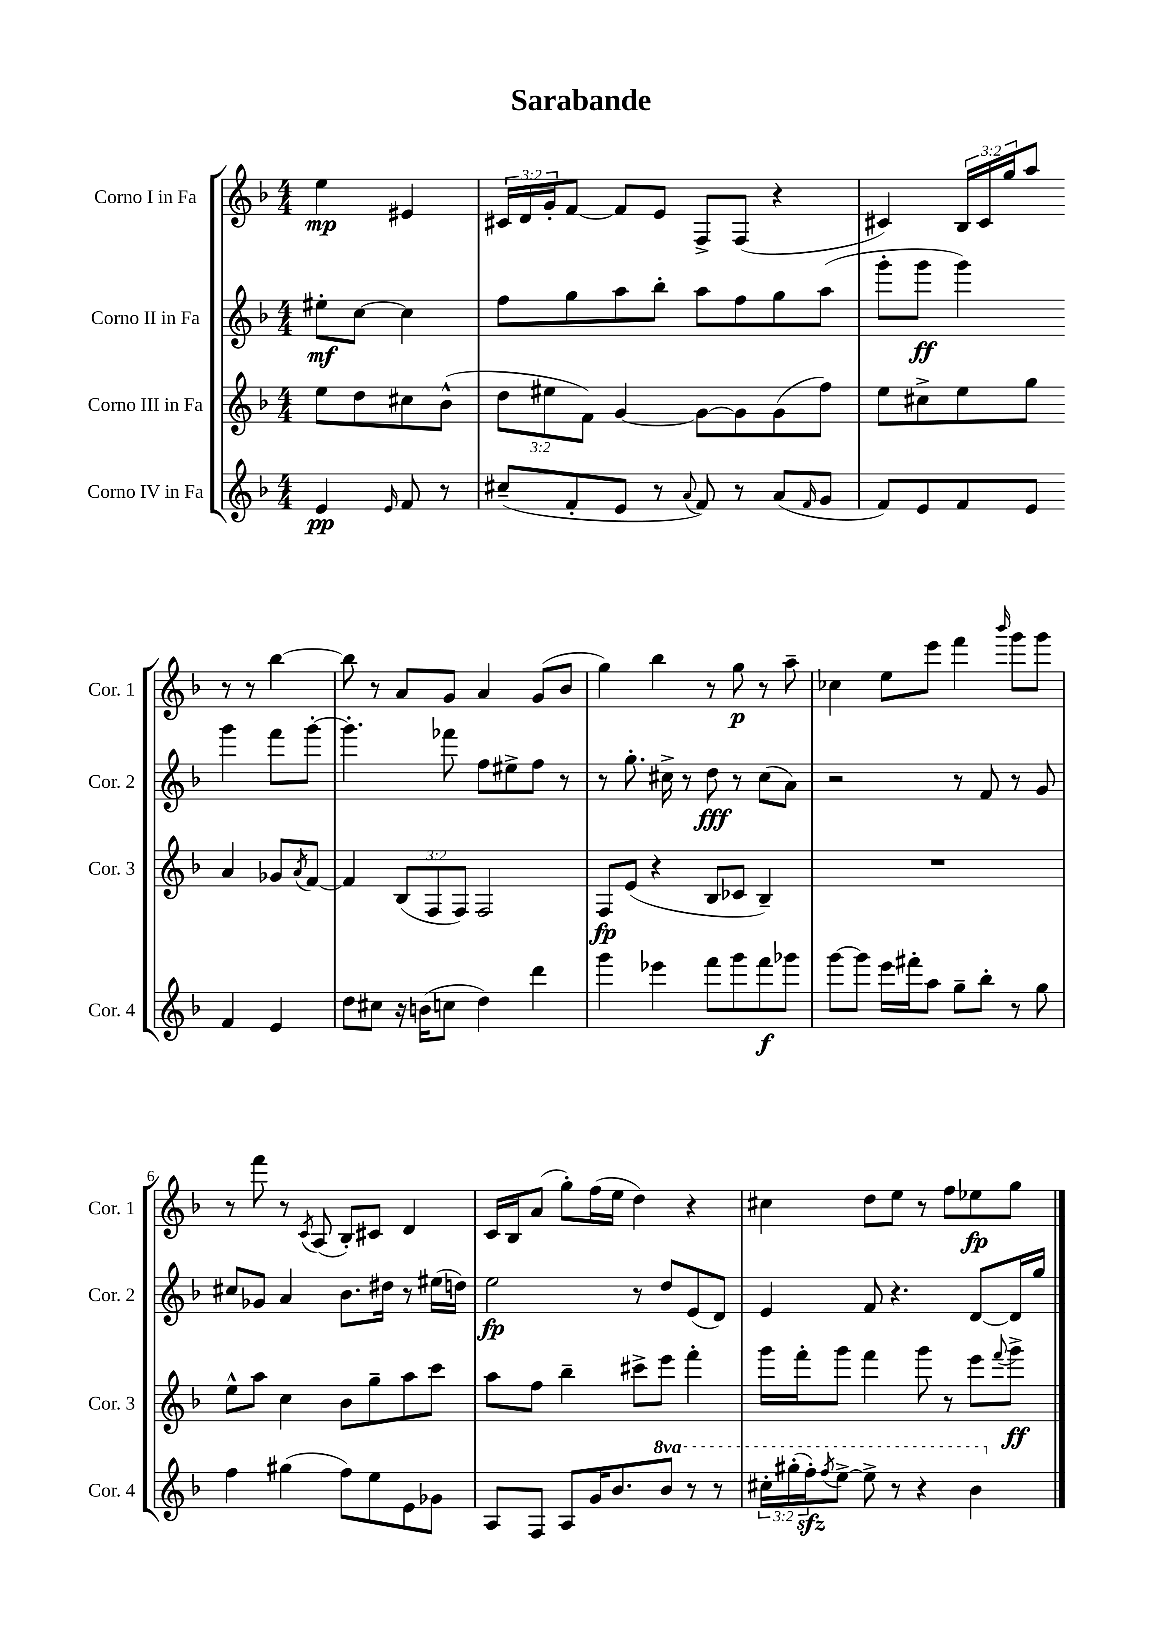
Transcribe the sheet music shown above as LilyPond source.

\header { title = "Sarabande" }
<<
\new StaffGroup <<
\new Staff = "s0" \with { instrumentName = "Corno I in Fa" shortInstrumentName = "Cor. 1" } {
    \clef treble \key f \major \numericTimeSignature \time 4/4 \override Staff.TupletNumber.text = #tuplet-number::calc-fraction-text \partial 2
    e''4\mp eis'4 |
    \tuplet 3/2 { cis'16 d'16 g'16-. } f'8~ f'8 e'8 f8-> f8( r4 |
    cis'4) \tuplet 3/2 { bes16 cis'16 g''16 } a''8 r8 r8 bes''4~ |
    bes''8 r8 a'8 g'8 a'4 g'8( bes'8 |
    g''4) bes''4 r8 g''8\p r8 a''8-- |
    ces''4 e''8 e'''8 f'''4 \grace { bes'''16 } g'''8 g'''8 |
    r8 f'''8 r8 \acciaccatura { c'8 } a8( bes8-.) cis'8 d'4 |
    c'16 bes16 a'8( g''8-.) f''16( e''16 d''4) r4 |
    cis''4 d''8 e''8 r8 f''8 ees''8\fp g''8 \bar "|." |
}
\new Staff = "s1" \with { instrumentName = "Corno II in Fa" shortInstrumentName = "Cor. 2" } {
    \clef treble \key f \major \numericTimeSignature \time 4/4 \partial 2
    eis''8-.\mf c''8~ c''4 |
    f''8 g''8 a''8 bes''8-. a''8 f''8 g''8 a''8( |
    g'''8-. g'''8\ff g'''4) g'''4 f'''8 g'''8~-. |
    g'''4.-. fes'''8 f''8 eis''8-> f''8 r8 |
    r8 g''8.-. cis''16-> r8 d''8\fff r8 cis''8( a'8) |
    r2 r8 f'8 r8 g'8 |
    cis''8 ges'8 a'4 bes'8. dis''16 r8 eis''16( d''16) |
    e''2\fp r8 d''8 e'8( d'8) |
    e'4 f'8 r4. d'8~ d'16 g''16 \bar "|." |
}
\new Staff = "s2" \with { instrumentName = "Corno III in Fa" shortInstrumentName = "Cor. 3" } {
    \clef treble \key f \major \numericTimeSignature \time 4/4 \override Staff.TupletNumber.text = #tuplet-number::calc-fraction-text \partial 2
    e''8 d''8 cis''8 bes'8-^( |
    \tuplet 3/2 { d''8 eis''8 f'8) } g'4~ g'8~ g'8 g'8( f''8) |
    e''8 cis''8-> e''8 g''8 a'4 ges'8 \acciaccatura { a'8 } f'8~ |
    f'4 \tuplet 3/2 { bes8( f8 f8) } f2 |
    f8\fp e'8( r4 bes8 ces'8 bes4--) |
    R1 |
    e''8-^ a''8 c''4 bes'8 g''8-- a''8 c'''8 |
    a''8 f''8 bes''4-- cis'''8-> e'''8 f'''4-. |
    g'''16 f'''16-. g'''8 f'''4 g'''8 r8 e'''8 \appoggiatura { f'''8 } g'''8->\ff \bar "|." |
}
\new Staff = "s3" \with { instrumentName = "Corno IV in Fa" shortInstrumentName = "Cor. 4" } {
    \clef treble \key f \major \numericTimeSignature \time 4/4 \override Staff.TupletNumber.text = #tuplet-number::calc-fraction-text \set Staff.ottavationMarkups = #ottavation-simple-ordinals \partial 2
    e'4\pp \grace { e'16 } f'8 r8 |
    cis''8--( f'8-. e'8 r8 \appoggiatura { a'8 } f'8) r8 a'8( \grace { f'16 } g'8 |
    f'8) e'8 f'8 e'8 f'4 e'4 |
    d''8 cis''8 r16 b'16( c''8 d''4) d'''4 |
    g'''4 ees'''4 f'''8 g'''8 f'''8\f ges'''8 |
    g'''8~ g'''8 e'''16 fis'''16-. a''8 g''8-- bes''8-. r8 g''8 |
    f''4 gis''4( f''8) e''8 e'8 ges'8 |
    a8 f8 a8 g'16 bes'8. \ottava #1 bes''8 r8 r8 |
    \tuplet 3/2 { cis'''16-. gis'''16-.( f'''16-.\sfz) } \acciaccatura { f'''8 } e'''8~-> e'''8-> r8 r4 bes''4 \ottava #0 \bar "|." |
}
>>
>>
